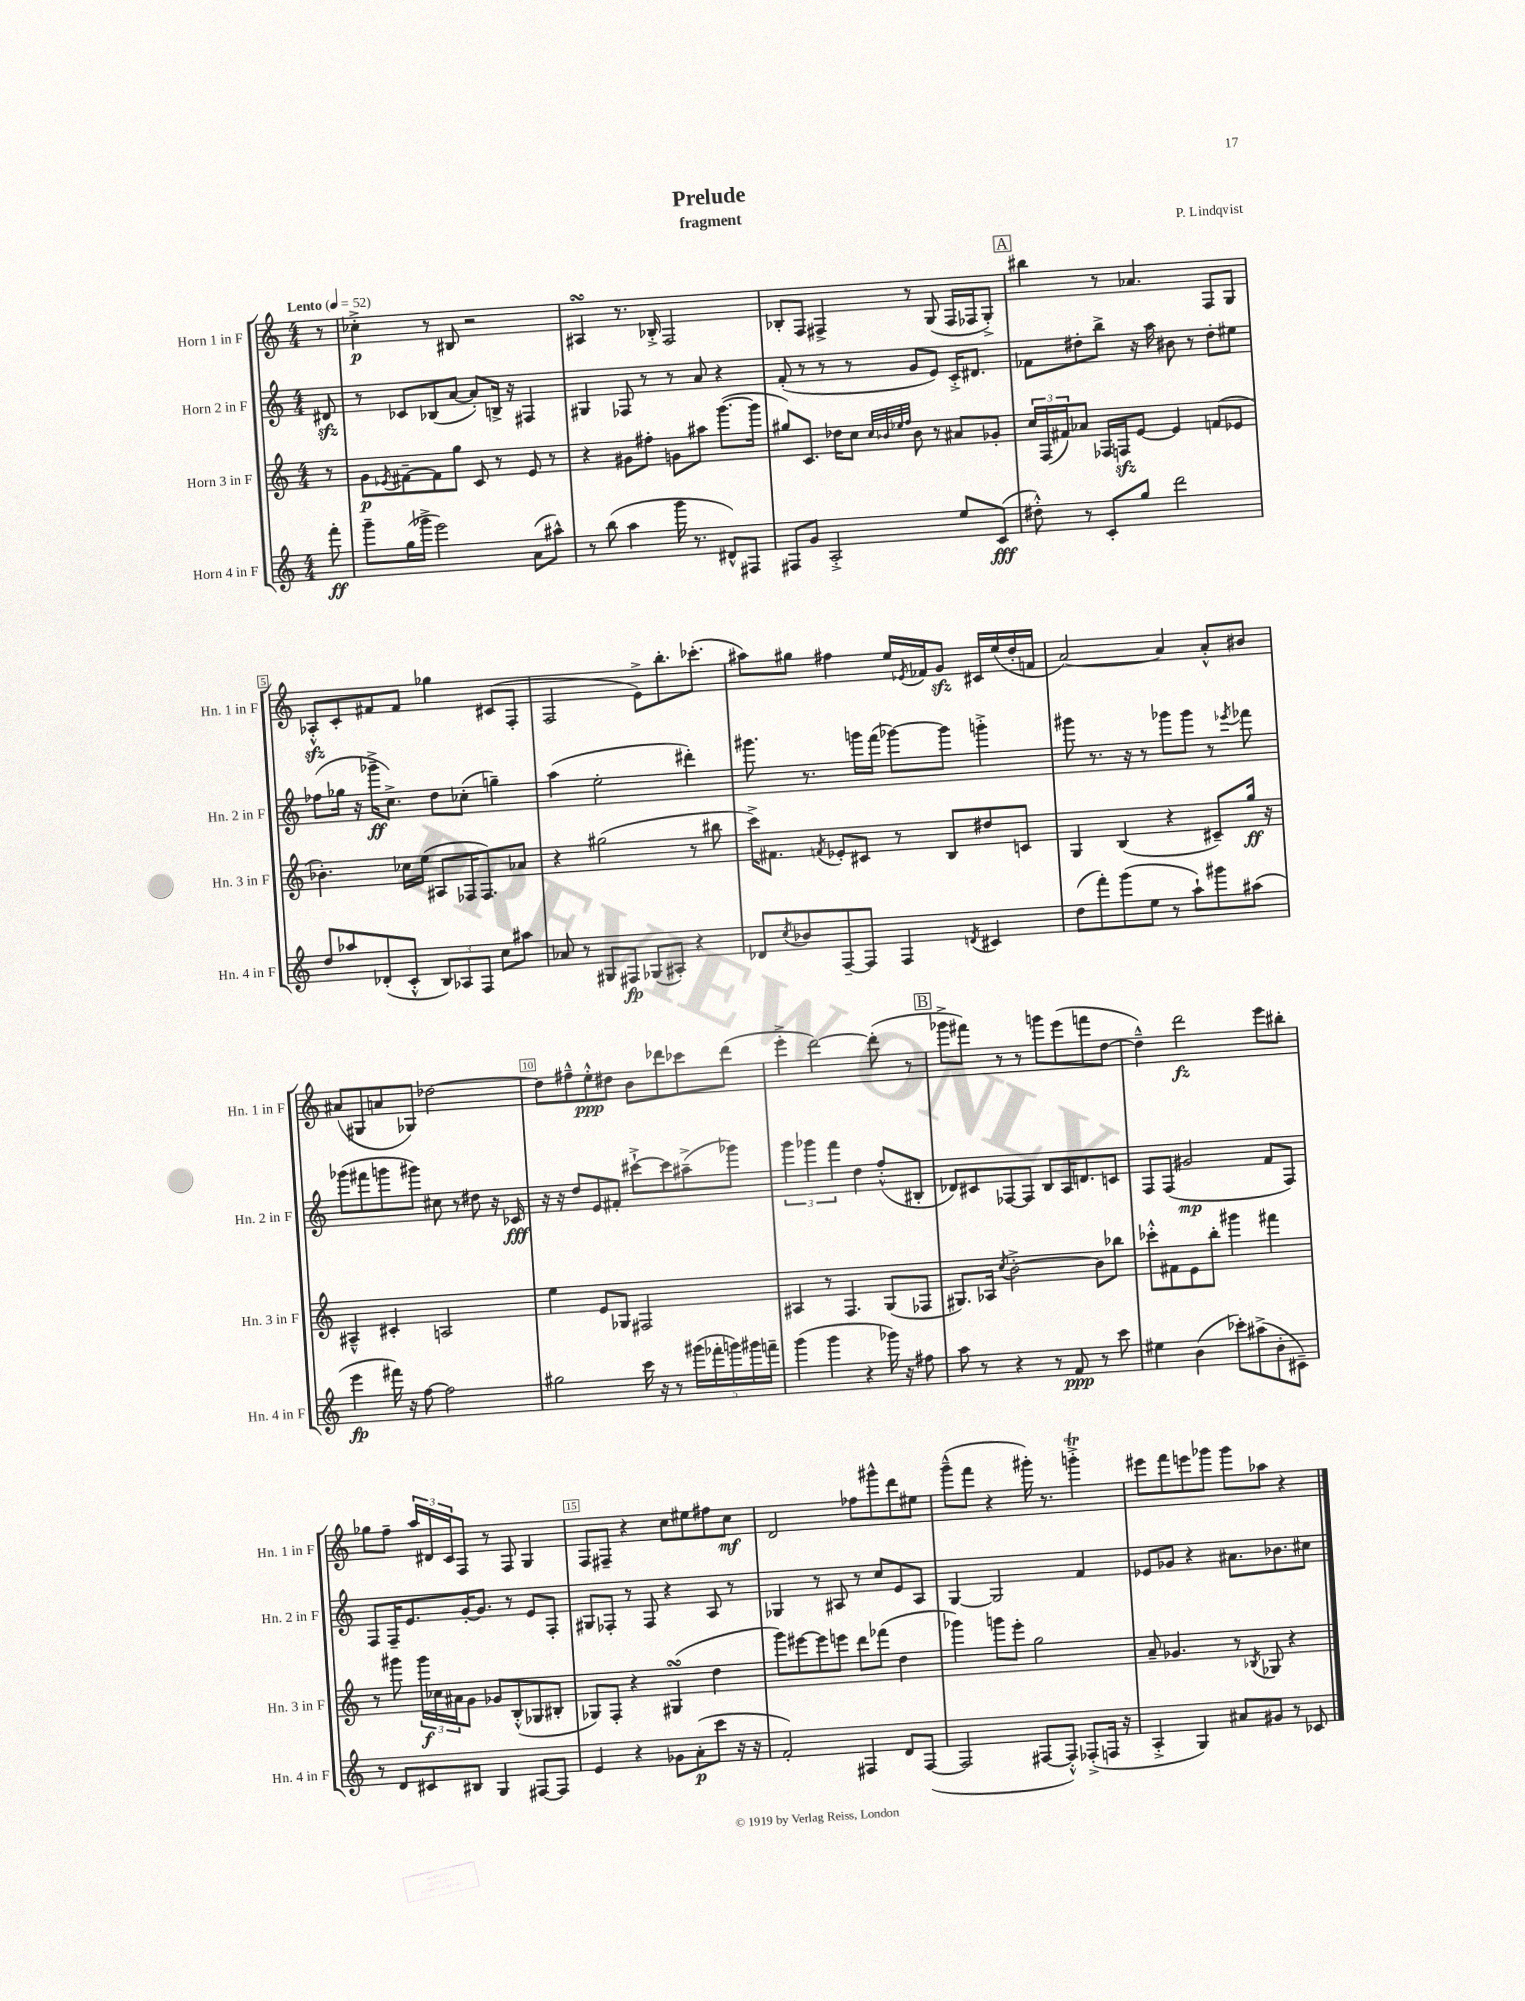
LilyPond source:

\header { title = "Prelude" composer = "P. Lindqvist" subtitle = "fragment" }
<<
\new StaffGroup <<
\new Staff = "s0" \with { instrumentName = "Horn 1 in F" shortInstrumentName = "Hn. 1 in F" } {
    \clef treble \key c \major \numericTimeSignature \time 4/4 \partial 8 \tempo "Lento" 4 = 52
    r8 |
    ces''4-.->\p r8 bis8 r2 |
    ais4\turn r8. bes16-.-> f2 |
    bes8-. f8 fis4-> r8 g8( fis16 fes16 g8-.->) |
    \mark \markup { \box "A" } bis''4 r8 aes'4. f8 g8 |
    aes8-.-^\sfz c'8-. fis'8 fis'8 ges''4 cis'8( f8-. |
    f2 e'8->) b''8.-. ces'''8.-.( |
    ais''8) gis''8 fis''4 e''16 \acciaccatura { ees'8 } fes'16 g'8\sfz cis'16 e''16( d''16-. f'16 |
    a'2~) a'4 a'8-.-^ bis'8 |
    ais'8( gis8 a'8 ges8) des''2~ |
    des''8 fis''8---^ e''8-.-^\ppp dis''8 b'8 des'''8 ces'''8 des'''8( |
    e'''4-.-> d'''2~) d'''8-.( r8 |
    \mark \markup { \box "B" } ges'''8-> fis'''8) r8 r8 g'''8 e'''8( f'''8 d''8~ |
    d''4---^) d'''2\fz e'''8 bis''8-. |
    ges''8 f''8-- \tuplet 3/2 { a''16 dis'16 c'16 } f8 r8 f8 g4 |
    f8 fis8-- r4 c''8 eis''8 fis''8 c''8\mf |
    d'2 fes''8 gis'''8-^ d'''8 eis''8 |
    g'''8---^( f'''8 r4 gis'''16-.) r8. g'''4-.->\trill |
    eis'''8 f'''8 e'''8 ges'''8 ges'''8 aes''8 r4 \bar "|." |
}
\new Staff = "s1" \with { instrumentName = "Horn 2 in F" shortInstrumentName = "Hn. 2 in F" } {
    \clef treble \key c \major \numericTimeSignature \time 4/4 \partial 8
    dis'8\sfz |
    r8 ces'8 bes8( a'8~ a'8-.) b16-> r16 fis4 |
    gis4 fes8 r8 r8 a'8 r4 |
    f'8-.( r8 r8 r8 g'8 e'8) c'16-.-> dis'8. |
    \mark \markup { \box "A" } fes'8 dis''8-. b''8-> r16 a''16 bis'8 r8 dis''8-. eis''8 |
    fes''8( ges''16 r16 ges'''16--->\ff c''8.->) d''8 ces''8-.( g''4--) |
    a''4( e''2-. dis'''4-.) |
    gis'''8. r8. g'''16 f'''16( ges'''8~) ges'''8 g'''4-.-> |
    gis'''8 r8. r16 r8 ges'''8 ges'''8 r8 \acciaccatura { ees'''8 } fes'''8 |
    ges'''8( fis'''8 g'''8 gis'''8) cis''8 r8 dis''8 r16 ces'16\fff |
    r16 r16 d''8 e'8 fis'8-. cis'''8~-!-> cis'''8 ais''8--->( ges'''8) |
    \tuplet 3/2 { g'''4 ges'''4 f'''4 } d''4 f''8-.-^( bis8-. |
    \mark \markup { \box "B" } des'8) cis'8 fes8~ fes8 b8 a16 d'8. c'8 |
    f8 f8( gis'2\mp f'8 f8) |
    f8 f16-- e'8. g'16~-. g'8. r8 e'8 f8-. |
    gis8 fes8-. r8 fes8 r4 a8 r8 |
    ges4 r8 ais8 r8 c''8 e'8 ais8 |
    g4~ g2 f'4 |
    ees'8 ges'8 r4 ais'8. bes'8. cis''8 \bar "|." |
}
\new Staff = "s2" \with { instrumentName = "Horn 3 in F" shortInstrumentName = "Hn. 3 in F" } {
    \clef treble \key c \major \numericTimeSignature \time 4/4 \partial 8
    r8 |
    g'8\p \acciaccatura { ees'8 } fis'8~-- fis'8 g''8 c'8 r8 ees'8 r8 |
    r4 gis'8 fis''8-. g'8 ais''8 g'''8.~( g'''16 |
    gis''8) c'8. des''16 c''8 \grace { c''32 bes'32 ees''32 f''32 } bes'8 r8 ais'8 ges'8-. |
    \mark \markup { \box "A" } \tuplet 3/2 { c''16 f16( fis'16) } aes'8 fes16 f16\sfz e'8~ e'4 f'8( ees'8 |
    bes'4.-.) ces''16 e''16( ais8 fes16 fes8.) aes'8 |
    r4 gis''2( r8 bis''8 |
    c'''16->) fis'8. \acciaccatura { f'8 } ees'8-. cis'8 r8 b8 dis''8 c'8 |
    g4 b4( r4 cis'8--) g''16\ff r16 |
    ais4---^ cis'4-. a2 |
    e''4 e'8 ges8 fis2 |
    ais4 r8 f4. g8( fes8 |
    \mark \markup { \box "B" } gis8.) aes16 \acciaccatura { c''8 } b'2~-.-> b'8 bes''8 |
    ces'''8-.-^ fis'8 e'8 b''8-. gis'''4 fis'''4 |
    r8 gis'''8 \tuplet 3/2 { gis'''16\f ces''16 ais'16 } g'8 ges'8 b8-.-^( ges8 bis8-. |
    ges8) f8-. r4 gis4\turn( d''4 |
    g'''8) eis'''8~ eis'''8 e'''8 d'''8 fes'''8( d''4 |
    ges'''4) g'''8 e'''8-. g''2 |
    a'8-- ges'4. r8 \acciaccatura { bes8 } ges8 r4 \bar "|." |
}
\new Staff = "s3" \with { instrumentName = "Horn 4 in F" shortInstrumentName = "Hn. 4 in F" } {
    \clef treble \key c \major \numericTimeSignature \time 4/4 \partial 8
    f'''8-.\ff |
    g'''8-- g''16( ges'''16-> e'''2) a'8( ais''8-^) |
    r8 b''8( a''4 g'''16 r8. dis'8-^) fis8 |
    fis8 g'8 a2-.-> e''8 c'8\fff( |
    \mark \markup { \box "A" } dis''8-.-^) r8 c'8-. g''8 d'''2 |
    d''8 aes''8 des'8-.( c'8-.-^ \tuplet 3/2 { b8) aes8 f8 } c''8 ais''8 |
    aes'8 r8 gis8 fis8\fp ges8( ais8-.) r4 |
    des'8 \acciaccatura { c''8 } bes'8 f8~-- f8 f4 \acciaccatura { d'8 } cis'4 |
    d''8( f'''8-.) g'''8( e''8 r8 a''8-!) gis'''8 ais''8( |
    e'''4\fp fis'''16) r16 f''8~ f''2 |
    gis''2 c'''16 r16 r8 \tuplet 5/4 { gis'''16( fes'''16-. g'''16) gis'''16 f'''16-- } |
    g'''4( g'''4 r4 ges'''16) r16 fis''8 |
    \mark \markup { \box "B" } a''8 r8 r4 r8 f'8\ppp r8 c'''8 |
    eis''4 b'4( ces'''8-.) ais''8->( b'8-. cis'8--) |
    r8 d'8 cis'8 bis8 g4 fis8~ fis8 |
    e'4 r4 ges'8 a'8-.\p( c'''8 r16 r16 |
    f'2-.) fis4 d'8 fis8~( |
    fis2 fis8~ fis8-.-^) fes8-.->( f16 r16 |
    a4-.-> g4) ais'8 gis'8 r8 ces'8 \bar "|." |
}
>>
>>
\layout { \context { \Score \override BarNumber.break-visibility = ##(#f #t #t) barNumberVisibility = #(every-nth-bar-number-visible 5) \override BarNumber.stencil = #(make-stencil-boxer 0.1 0.3 ly:text-interface::print) } }
